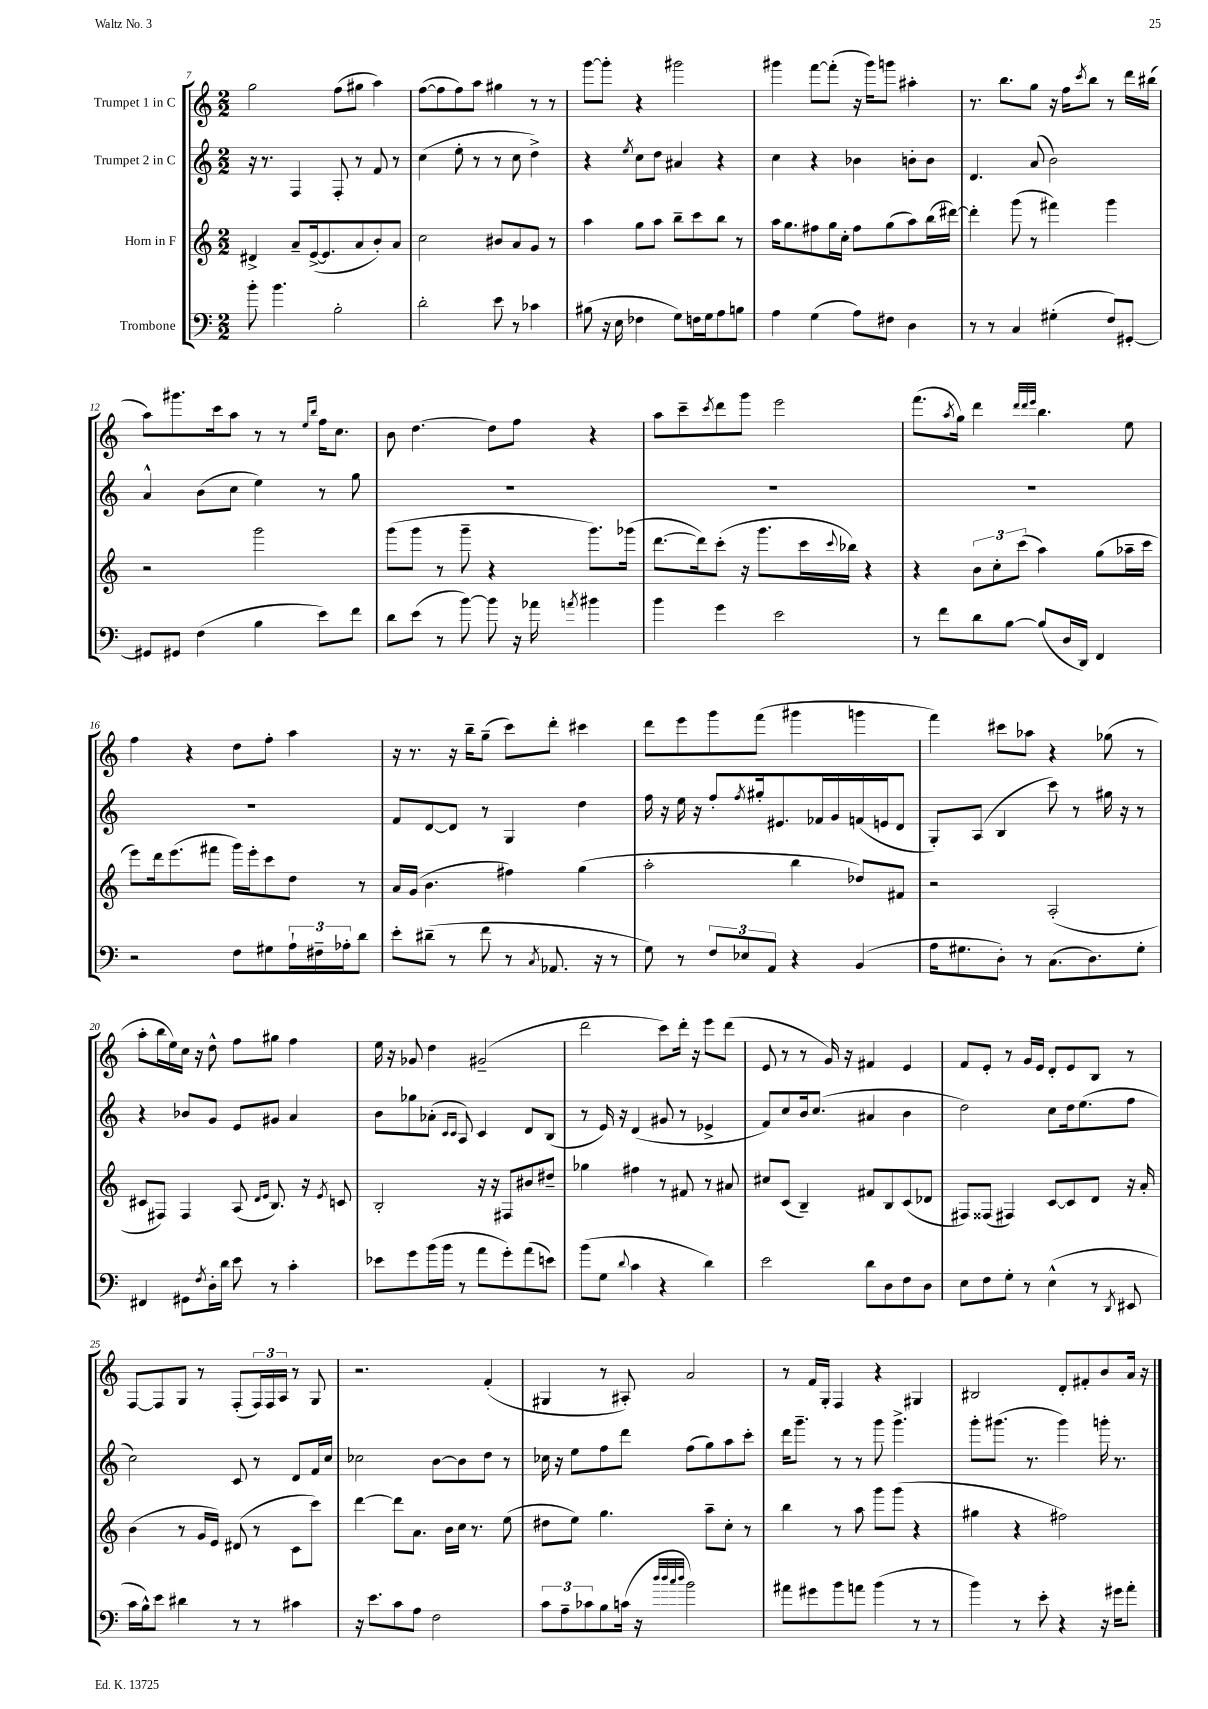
<<
\new StaffGroup <<
\new Staff = "s0" \with { instrumentName = "Trumpet 1 in C" } {
    \clef treble \key c \major \numericTimeSignature \time 2/2
    g''2 f''8( gis''8 a''4) |
    f''8~( f''8 f''8) a''8 gis''4 r8 r8 |
    g'''8~ g'''8-. r4 gis'''2 |
    gis'''4 f'''8~ f'''8-.( r16 gis'''16) g'''8 ais''4-. |
    r8. b''8. g''8 r16 f''16 \acciaccatura { c'''8 } b''8 r8 d'''16 bis''16( |
    a''8) gis'''8. c'''16 a''8 r8 r8 \grace { e''16 b''16 } f''16 c''8. |
    b'8 d''4.~ d''8 f''8 r4 |
    a''8 c'''8-- \acciaccatura { c'''8 } d'''8 g'''8 e'''2 |
    f'''8.( \acciaccatura { a''8 } g''16) d'''4 \grace { d'''32 d'''32 e'''32 } b''4. e''8 |
    f''4 r4 d''8 f''8-. a''4 |
    r16 r8. r16 b''16-- g''8--( c'''8) d'''8-. cis'''4 |
    d'''8 e'''8 g'''8 f'''8( gis'''4 g'''4 |
    f'''4) cis'''8 aes''8 r4 ges''8( r8 |
    a''8-. b''16 e''16) c''16 r16 d''8-^ f''8 gis''8 f''4 |
    e''16 r16 ges'8 d''4 gis'2--( |
    d'''2 c'''8) d'''16-. r16 e'''8 d'''8( |
    e'8 r8 r8 g'16) r16 fis'4 e'4 |
    f'8 e'8-. r8 g'16 e'16 d'8-. e'8 b8 r8 |
    f8~ f8 g8 r8 f8-.( \tuplet 3/2 { f16) f16 a16 } r8 g8 |
    r2. f'4-.( |
    gis4 r8 ais8-.) a'2 |
    r8 f'16 g16-. f4 r4 gis4 |
    bis2 d'8-. fis'8-. b'8 a'16 r16 \bar "|." |
}
\new Staff = "s1" \with { instrumentName = "Trumpet 2 in C" } {
    \clef treble \key c \major \numericTimeSignature \time 2/2
    r16 r8. f4 f8-. r8 f'8 r8 |
    c''4( e''8-. r8 r8 c''8 d''4->) |
    r4 \acciaccatura { e''8 } c''8 d''8 ais'4 r4 |
    c''4 r4 bes'4 b'8-. b'8 |
    d'4. a'8( b'2) |
    a'4-^ b'8( c''8 e''4) r8 g''8 |
    R1 |
    R1 |
    R1 |
    R1 |
    f'8 d'8~ d'8 r8 g4 d''4 |
    f''16 r16 e''16 r16 f''8-. \acciaccatura { f''8 } gis''16-. eis'8. fes'16 g'16 f'16( e'16 d'8 |
    g8-.) a8( b4 c'''8) r8 gis''16 r16 r8 |
    r4 bes'8 g'8 e'8 gis'8 a'4 |
    b'8 ges''8 aes'8-.( \grace { c'16 c'16 } a8) c'4 d'8 b8( |
    r8 e'16) r16 d'4( gis'8 r8 ees'4-> |
    f'8) c''8 b'16 c''8.( ais'4 b'4 |
    d''2) c''8 d''16 e''8.( f''8 |
    c''2) c'8 r8 d'8 f'16 c''16 |
    ces''2 b'8~ b'8 d''8 r8 |
    ces''16 r16 e''8 f''8 d'''8 f''8( g''8) a''8 c'''8-. |
    d'''16 g'''8.-- r8 r8 g'''8 g'''4.-> |
    g'''8-. gis'''8.( r8. gis'''4) g'''16-. r8. \bar "|." |
}
\new Staff = "s2" \with { instrumentName = "Horn in F" } {
    \clef treble \key c \major \numericTimeSignature \time 2/2
    dis'4-> a'8-- e'16~->( e'8. a'8 b'8-.) a'8 |
    c''2 bis'8 a'8 g'8 r8 |
    a''4 g''8 a''8 b''8-- c'''8 b''8 r8 |
    a''16 g''8. fis''8 g''16 c''16-. fis''8 g''8( a''8) b''16( dis'''16~) |
    dis'''4-. g'''8( r8 fis'''4) g'''4 |
    r2 g'''2 |
    g'''8( g'''8 r8 g'''8-- r4 g'''8.) ges'''16( |
    d'''8.~ d'''16) c'''8-.( r16 g'''8. c'''16 \appoggiatura { c'''8 } bes''16) r4 |
    r4 \tuplet 3/2 { b'8 c''8-. c'''8( } a''4) g''8( aes''16-- c'''16 |
    e'''8) d'''16 e'''8.( fis'''8 g'''16) e'''16-. c'''8 d''8 r8 |
    a'16 g'16( b'4. fis''4) g''4( |
    a''2-. b''4 des''8) fis'8 |
    r2 a2-.( |
    cis'8 fis8) fis4 a8( \grace { d'16 e'16 } b8.) r16 \acciaccatura { e'8 } c'8 |
    b2-. r16 r16 fis8 bis'8 dis''8-- |
    ges''4 fis''4 r8 fis'8 r8 ais'8 |
    cis''8 c'8( b4--) fis'8 b8 c'8( des'8 |
    fis8) fisis8( fis4) c'8~ c'8 d'8 r16 a'16-. |
    b'4( r8 g'16 e'16) dis'8( r8 c'8 c'''8) |
    d'''4~ d'''8 a'8. b'16 c''16 r8. e''8( |
    dis''8 e''8) g''4. a''8-- c''8-. r8 |
    b''4 r8 a''8 g'''8 g'''8( r4 |
    gis''4 r4 fis''2) \bar "|." |
}
\new Staff = "s3" \with { instrumentName = "Trombone" } {
    \clef bass \key c \major \numericTimeSignature \time 2/2
    b'8-. b'4. b2-. |
    d'2-. e'8 r8 ces'4 |
    bis8( r16 e16 fes4 g8) f16 g16 a8 b8 |
    a4 g4( a8) fis8 d4 |
    r8 r8 c4 gis4-.( f8) gis,8~-. |
    gis,8 gis,8 f4( b4 e'8) f'8 |
    d'8 e'8( r8 b'8~) b'8 r16 aes'16 \acciaccatura { a'8 } bis'4 |
    b'4 g'4 e'2 |
    r8 f'8 d'8 b8~ b8( d16 d,16) f,4 |
    r2 f8 gis8 \tuplet 3/2 { a16-! fis16-- aes16-. } d'8 |
    e'8-. dis'8--( r8 f'8 r8 \acciaccatura { c8 } aes,8. r16 r8 |
    g8) r8 \tuplet 3/2 { f8 ees8 a,8 } r4 b,4( |
    a16 gis8. d8-.) r8 c8.( d8.) gis8-. |
    fis,4 gis,8 \acciaccatura { f8 } d16-. d'16 e'8 r8 c'4-. |
    ees'8 g'8 b'16( b'16 r8 a'8 g'8-.) a'8( e'8) |
    b'8( g8 \appoggiatura { d'8 } c'4 r4 d'4) |
    e'2 d'8 d8 f8 d8 |
    e8 f8 g8-. r8 e4-^( r8 \acciaccatura { d,8 } eis,8 |
    c'16 b16-^) e'8 dis'4 r8 r8 cis'4 |
    r16 e'8. c'8 a8 f2 |
    \tuplet 3/2 { c'8 a8-- ces'8 } b8 c'16( r16 \grace { d''32 d''32 c''32 d''32 } b'2) |
    ais'8 gis'8 b'8 a'8 b'4( r8 r8 |
    b'4) r8 e'8-. r4 r16 gis'16 a'8-. \bar "|." |
}
>>
>>
\layout { \context { \Score currentBarNumber = #7 } }
